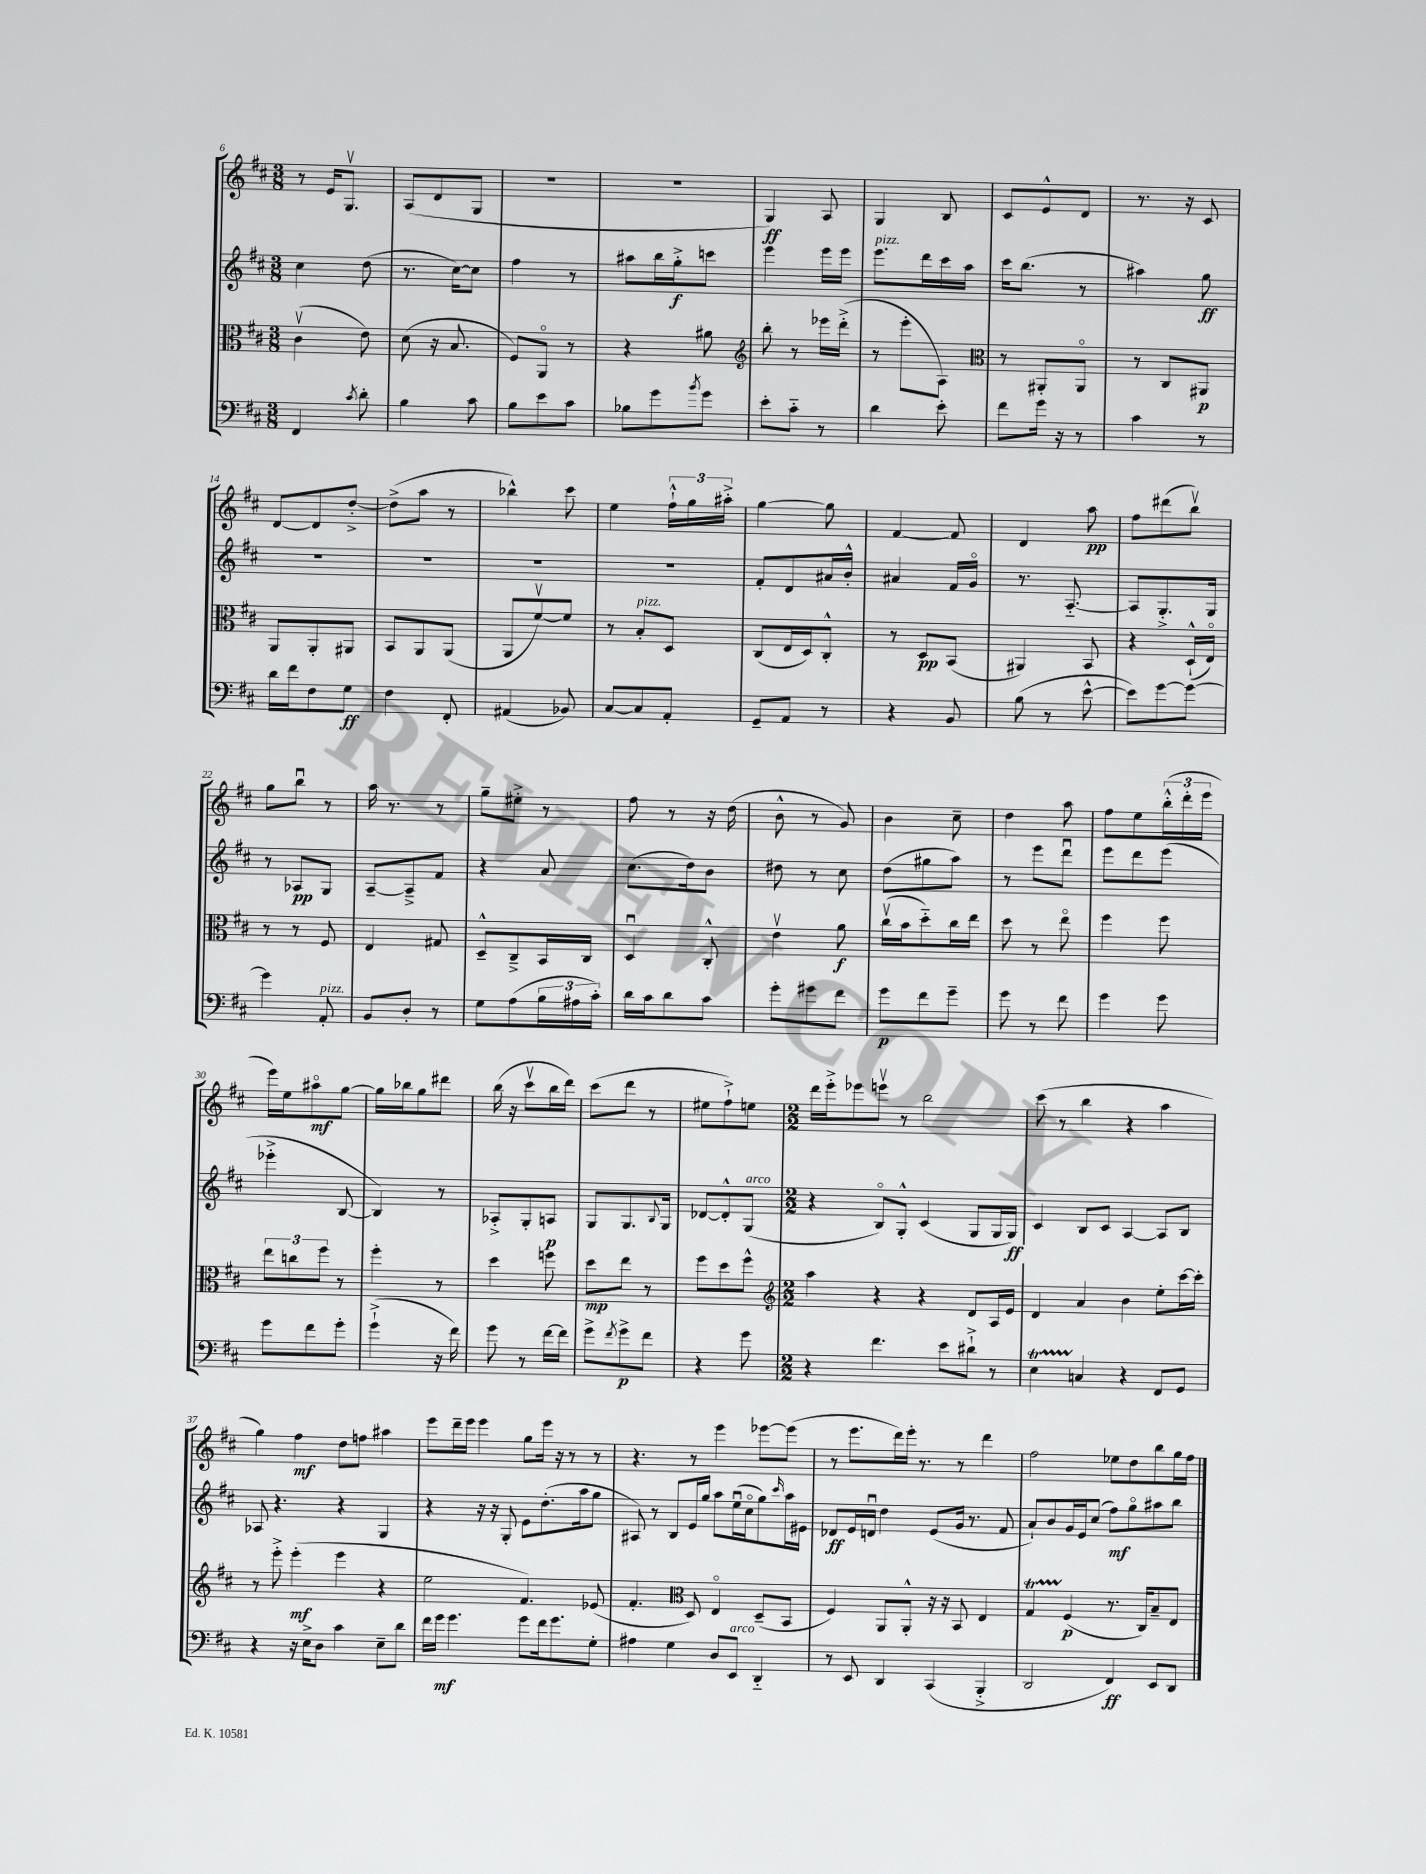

**kern	**kern	**kern	**kern
*staff4	*staff3	*staff2	*staff1
*clefF4	*clefC3	*clefG2	*clefG2
*k[f#c#]	*k[f#c#]	*k[f#c#]	*k[f#c#]
*M3/8	*M3/8	*M3/8	*M3/8
4FF#	(4c#v	4cc#	8r
.	.	.	16e
.	.	.	8.Gv
8qc#	.	.	.
8d'	8e)	(8dd	.
=	=	=	=
4B	(8d	8.r	(8A
.	16r	.	8d
.	8.B	[16cc#)	.
8c#	.	8cc#]	8G
=	=	=	=
8B	8F#)	4ff#	4.r
8e	8AAo	.	.
8c#	8r	8r	.
=	=	=	=
8B-	4r	8aa#	4.r
8g	.	16bb	.
.	.	16gg'^	.
8qb	.	.	.
8g	8a#	8ccc	.
=	=	=	=
*	*clefG2	*	*
8e'	8bb'	4eee	4G)
8c#'~	8r	.	.
8r	16eee-	16eee	8A
.	(16ddd'^	16eee	.
=	=	=	=
4d	8r	8.eee	4G
.	8eee'	.	.
.	.	16ddd	.
8e'	8A)	16ccc#	8B
.	.	16aa	.
=	=	=	=
*	*clefC3	*	*
8f#	8r	16ccc#	8c#
.	.	(8.bb	.
16g	8AA#'	.	8e^^
16r	.	.	.
8r	8AA#o	8r	8d
=	=	=	=
4c#	8r	4aa#)	8.r
.	8C#	.	.
.	.	.	16r
8r	8AA#	8gg	8c#
=	=	=	=
16d	8AA	4.r	[8d
16f#	.	.	.
8F#	8AA'	.	8d]
8G	8AA#	.	[8dd'^
=	=	=	=
4F#	8BB	4.r	(8dd^]
.	8AA	.	8aa
8FF#'	(8AA	.	8r
=	=	=	=
(4AA#	8AA	4.r	4bb-^^)
.	[8f#v)	.	.
8BB-)	8f#]	.	8ccc#
=	=	=	=
[8C#	8r	4.r	4ee
8C#]	8B'	.	.
8AA'	8D	.	24ff#`^^
.	.	.	24gg
.	.	.	24aa#'^
=	=	=	=
8GG~	(8C#	8f#'	[4gg
8AA	16E	8d	.
.	16D)	.	.
8r	8C#'^^	16a#	8gg]
.	.	16b'^^	.
=	=	=	=
4r	8r	4a#	[4f#
.	8D	.	.
8BB	(8BB	16f#	8f#]
.	.	16go	.
=	=	=	=
(8B	4AA#)	8.r	4d
8r	.	.	.
.	.	[8.A'~	.
[8e^^	8BB	.	8aa
=	=	=	=
8e])	4r	8A]	8ff#
[8g	.	8.G'^	(8ddd#
8g_	(16D`^^	.	8bbv)
.	16Eo)	16G	.
=	=	=	=
4g]	8r	8r	8gg
.	8r	8A-	8bbu
8AA'	8F#	8G	8r
=	=	=	=
8BB	4E	[8A~	16aa
.	.	.	8.r
8D'	.	8A~^]	.
8r	8G#	8f#	8r
=	=	=	=
8G	8D~^^	4r	8gg~
(8A	8C#~^	.	8ee#'^
24B	16BB	8a	8r
24A#	.	.	.
.	16C#	.	.
24c#')	.	.	.
=	=	=	=
16d	4Du	(8.cc#	8ff#
16c#	.	.	.
8d	.	.	8r
.	.	16dd)	.
8c#	8C#'^^	8b	16r
.	.	.	(16dd
=	=	=	=
8g'	4ev	8dd#	8b^^
8g#	.	8r	8r
8f#	8a	8cc#	8g)
=	=	=	=
8g	(16cc#v	(8dd	4b
.	16b	.	.
8f#	8dd'~)	8gg#	.
8g~	16cc#	8aa)	8cc#~
.	16ee	.	.
=	=	=	=
8g	8dd	8r	4dd
8r	8r	8eee	.
8f#	8eeo	8dddu	8aa
=	=	=	=
4g	4ff#	8eee	8ff#
.	.	8ddd	8ee
8g	8ff#	(8eee	(24bb'^^
.	.	.	24ddd'
.	.	.	24eee
=	=	=	=
8g	12ee	4eee-'^	16eee)
.	.	.	16ee
.	12cc	.	.
8f#	.	.	8aa#o
.	12ff#	.	.
8g'	8r	[8B	[8gg
=	=	=	=
(4g`^	4ff#'	4B])	16gg]
.	.	.	16bb-
.	.	.	8gg
16r	8r	8r	8ddd#
16f#)	.	.	.
=	=	=	=
8g	4dd	8A-'^	(16bb
.	.	.	16r
8r	.	8G'	8ccc#v
[16f#	8ff	8A	16bb
16f#]	.	.	16ddd)
=	=	=	=
8g^	8dd	8G	(8ccc#
8qf#	.	.	.
8g^	8ee	8.G	8ddd
8f#	8r	.	8r
.	.	8qqB	.
.	.	16G	.
=	=	=	=
4r	8ff#	[8d-	8ee#
.	8dd	8d-'^^]	8ff#`^)
8g	8ff#^^	(8G	8ee
=	=	=	=
*	*clefG2	*	*
*M2/2	*M2/2	*M2/2	*M2/2
4r	4aa	4r	16ddd
.	.	.	16eee'^
.	.	.	8eee-
4.f#	4r	8Bo)	8eeev
.	.	8G'^^	8r
.	4r	(4c#	2bb
8e	.	.	.
8d#`^	8d	8G	.
8r	16A	16G	.
.	16e	16G)	.
=	=	=	=
4E	4d	4c#	(8ccc#
.	.	.	8r
4C	4a	8B	4bb
.	.	8c#	.
4r	4b	[4A	4r
8FF#	8ee'	8A]	4aa
8GG	[16ccc#	8B	.
.	16ccc#']	.	.
=	=	=	=
4r	8r	8A-	4gg)
.	8eee'^	4.r	.
16r	(4eee'	.	4ff#
16E^	.	.	.
8D	.	.	.
4c#	4eee	4r	8dd
.	.	.	8ff
8E~	4r	4G	4aa#
8d	.	.	.
=	=	=	=
16f#	2ee	4r	8eee
16g	.	.	.
4.g	.	.	16ddd~
.	.	.	16eee
.	.	16r	4eee
.	.	16r	.
.	.	8G'	.
8g	4.f#)	8e	8gg
16f#	.	(8.dd'	16eee
8.g	.	.	16r
.	.	.	8r
.	.	16aa	.
8G'	(8e-	8gg	8r
=	=	=	=
4A#	4.f#'	8A#)	4.r
.	.	8r	.
4G	.	8B	.
*	*clefC3	*	*
.	8D)	16e	8r
.	.	16gg	.
8D	4Eo	8aa	4eee
8EE	.	(16eeu	.
.	.	16cc#o	.
4DD'~	(8D~	8gg)	[8eee-
.	.	16qqccc#	.
.	8BB	16aa	(8eee-]
.	.	16e#	.
=	=	=	=
8r	4F#)	8d-	8r
8EE	.	16e	8.eee
.	.	16du	.
4DD	8AA	4dd	.
.	.	.	16ddd)
.	8AA'^^	.	16eee'
.	.	.	8.r
(4CC#	16r	(8e	.
.	16r	.	.
.	8BB	16g	8r
.	.	8.r	.
4BBB'^	4E	.	4ddd
.	.	8f#	.
=	=	=	=
2DD	4G	8a`)	2ff#
.	.	8b	.
.	(4F#	16g	.
.	.	16e	.
.	.	(8cc#	.
4FF#)	8.r	8ff#)	8ee-
.	.	8ggo	8dd
.	16C#)	.	.
8EE	8B~	8aa#	8bb
8DD	8E	8bb	16gg
.	.	.	16ff#
==	==	==	==
*-	*-	*-	*-
